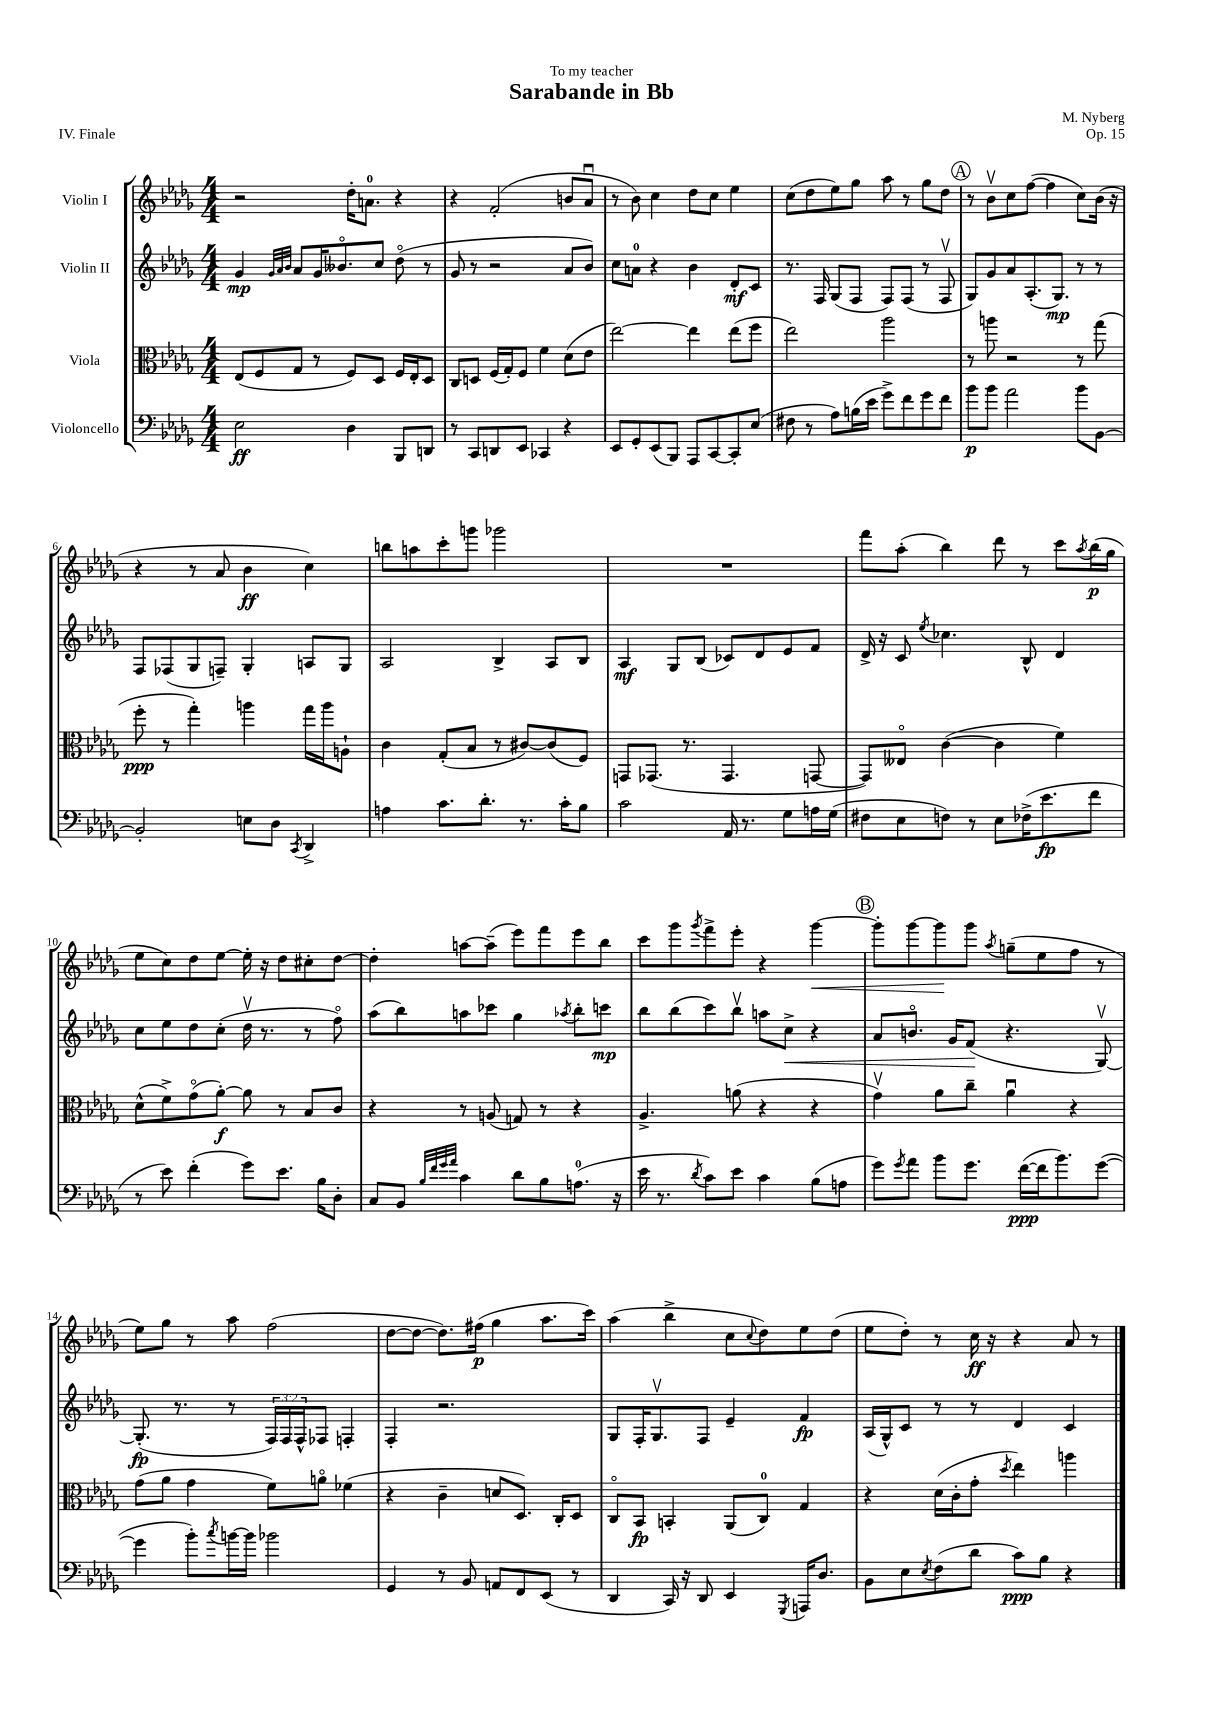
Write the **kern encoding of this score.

**kern	**kern	**kern	**kern
*staff4	*staff3	*staff2	*staff1
*clefF4	*clefC3	*clefG2	*clefG2
*k[b-e-a-d-g-]	*k[b-e-a-d-g-]	*k[b-e-a-d-g-]	*k[b-e-a-d-g-]
*M4/4	*M4/4	*M4/4	*M4/4
2E-	(8E-	4g-	2r
.	8F	.	.
.	.	32qqg-	.
.	.	32qqa-	.
.	.	32qqb-	.
.	8G-	8a-	.
.	8r	16g-	.
.	.	8.b--o	.
4D-	8F)	.	16dd-'
.	.	.	8.a
.	8D-	8cc	.
8BBB-	16F	(8dd-o	4r
.	16E-'	.	.
8DD	8D-	8r	.
=	=	=	=
8r	8C	8g-	4r
8CC	8D	8r	.
8DD	(16F	2r	(2f'
.	16G-')	.	.
8EE-	8F	.	.
4CC-	4f	.	.
4r	(8d-	8a-	8b
.	8e-	8b-)	8a-u
=	=	=	=
8EE-	[2ee-)	8cc	8r
8GG-'	.	8a	8b-)
(8EE-	.	4r	4cc
8BBB-)	.	.	.
8AAA-	4ee-]	4b-	8dd-
[8CC	.	.	8cc
8CC']	(8ee-	8d-'	4ee-
(8E-	8ff	8c	.
=	=	=	=
8F#	2ee-)	8.r	(8cc
8r	.	.	8dd-
.	.	16F	.
8A-)	.	(8G-	8ee-)
(16B	.	8F	8gg-
16e-	.	.	.
8g-^)	2aa-	8F)	8aa-
8f	.	(8F	8r
8g-	.	8r	8gg-
8f	.	8Fv	8dd-
=	=	=	=
8b-	8r	8G-)	8r
8b-	8aa	8g-	8b-v
2a-	2r	8a-	8cc
.	.	(8.A-'	([8ff
.	.	.	4ff]
.	.	8.G-)	.
8b-	8r	8r	8cc)
[8BB-	(8gg-	8r	(16b-
.	.	.	16r
=	=	=	=
2BB-']	8ff'	8F	4r
.	8r	(8F-	.
.	4gg-')	8G-	8r
.	.	8F~)	8a-
8E	4aa	4G-'	4b-
8D-	.	.	.
8qCC	.	.	.
4DD-^	16gg-	8A	4cc)
.	16aa	.	.
.	8A`	8G-	.
=	=	=	=
4A	4c	2A-	8bb
.	.	.	8aa
8.c	(8G-'	.	8ccc'
.	8B-	.	8ggg
8.d-'	.	.	.
.	8r	4B-^	2ggg-
8.r	[8c#)	.	.
.	(8c#]	8A-	.
16c'	.	.	.
8B-	8F)	8B-	.
=	=	=	=
2c	8GG	4A-	1r
.	(8.GG-	.	.
.	.	8G-	.
.	8.r	.	.
.	.	(8B-	.
16AA-	4.GG-	8c-)	.
8.r	.	.	.
.	.	8d-	.
8G-	.	8e-	.
16A	[8GG	8f	.
(16G-	.	.	.
=	=	=	=
8F#	8GG])	16d-^	8fff
.	.	16r	.
8E-	8E--o	8c	(8aa-'
.	.	8qee-	.
8F)	([4c	4.cc-	4bb-)
8r	.	.	.
8E-	4c]	.	8ddd-
(16F-^	.	8B-^^	8r
8.e-	.	.	.
.	4f)	4d-	8ccc
.	.	.	8qaa-
8f	.	.	(16bb-
.	.	.	16gg-
=	=	=	=
8r	(8d-^^	8cc	8ee-
8e-)	8f^)	8ee-	8cc)
(4f'	(8g-o	8dd-	8dd-
.	[8a-')	(8cc'	[8ee-
8g-)	8a-]	16dd-v	16ee-']
.	.	8.r	16r
8.e-	8r	.	8dd-
.	8B-	8r	8cc#'
16B-	.	.	.
8D-'	8c	8ffo)	[8dd-
=	=	=	=
8C	4r	(8aa-	4dd-']
8BB-	.	8bb-)	.
32qqB-	.	.	.
32qqf	.	.	.
32qqg-	.	.	.
32qqa-	.	.	.
4c	8r	8aa	[8aa
.	(8A	8ccc-	(8aa~]
8d-	8G)	4gg-	8eee-)
8B-	8r	.	8fff
.	.	8qaa-	.
(8.A	4r	8bb-'	8eee-
.	.	8ccc	8bb-
16r	.	.	.
=	=	=	=
16e-	4.A-^	8bb-	8ccc
8.r	.	.	.
.	.	(8bb-	8ggg-
8qd-	.	.	8qggg-
8c)	.	8ccc)	8fff^
8e-	(8a	8bb-v	8eee-'
4c	4r	8aa	4r
.	.	8cc^	.
(8B-	4r	4r	[4ggg-
8A	.	.	.
=	=	=	=
8g-)	4g-v)	8a-	8ggg-']
8qg-	.	.	.
8a-	.	8.bo	[8ggg-
8b-	8a-	.	8ggg-]
.	.	16g-	.
8.g-	8cc~	(8f	8ggg-
.	.	.	8qaa-
.	4a-u	4.r	(8gg~
([16f	.	.	.
16f]	.	.	8ee-
8.b-)	.	.	.
.	4r	.	8ff
([8g-	.	[8G-v)	8r
=	=	=	=
4g-]	(8g-	(8.G-']	8ee-)
.	8a-	.	8gg-
.	.	8.r	.
8b-')	4g-	.	8r
8qcc	.	.	.
[16b	.	8r	8aa-
16b]	.	.	.
2b-	8f)	24F)	(2ff
.	.	24F	.
.	.	24F^^	.
.	8ao	8F-	.
.	(4f-	4F'	.
=	=	=	=
4GG-	4r	4F'	[8dd-
.	.	.	8dd-_
8r	4c~	2.r	8.dd-])
8BB-	.	.	.
.	.	.	(16ff#
8AA	8d	.	4gg-
8FF	8.D-)	.	.
(8EE-	.	.	8.aa-
.	16C'	.	.
8r	8D-	.	.
.	.	.	16ccc)
=	=	=	=
4DD-	8Co	8G-	(4aa-
.	8BB-	16F'	.
.	.	8.G-v	.
16CC)	4BB'	.	4bb-^
16r	.	.	.
8DD-	.	8F	.
4EE-	(8AA-	4e-~	8cc
.	.	.	8qqcc
.	8C)	.	8dd-)
8qGGG-	.	.	.
16AAA	4G-	4f	8ee-
8.D-	.	.	.
.	.	.	(8dd-
=	=	=	=
8BB-	4r	(16A-	8ee-
.	.	16G-^^)	.
8E-	.	8c	8dd-')
8qE-	.	.	.
(8F	(16d-	8r	8r
.	16c'	.	.
8d-	8g-'	8r	16cc
.	.	.	16r
.	8qdd-	.	.
8c)	4ee-)	4d-	4r
8B-	.	.	.
4r	4aa	4c	8a-
.	.	.	8r
==	==	==	==
*-	*-	*-	*-
